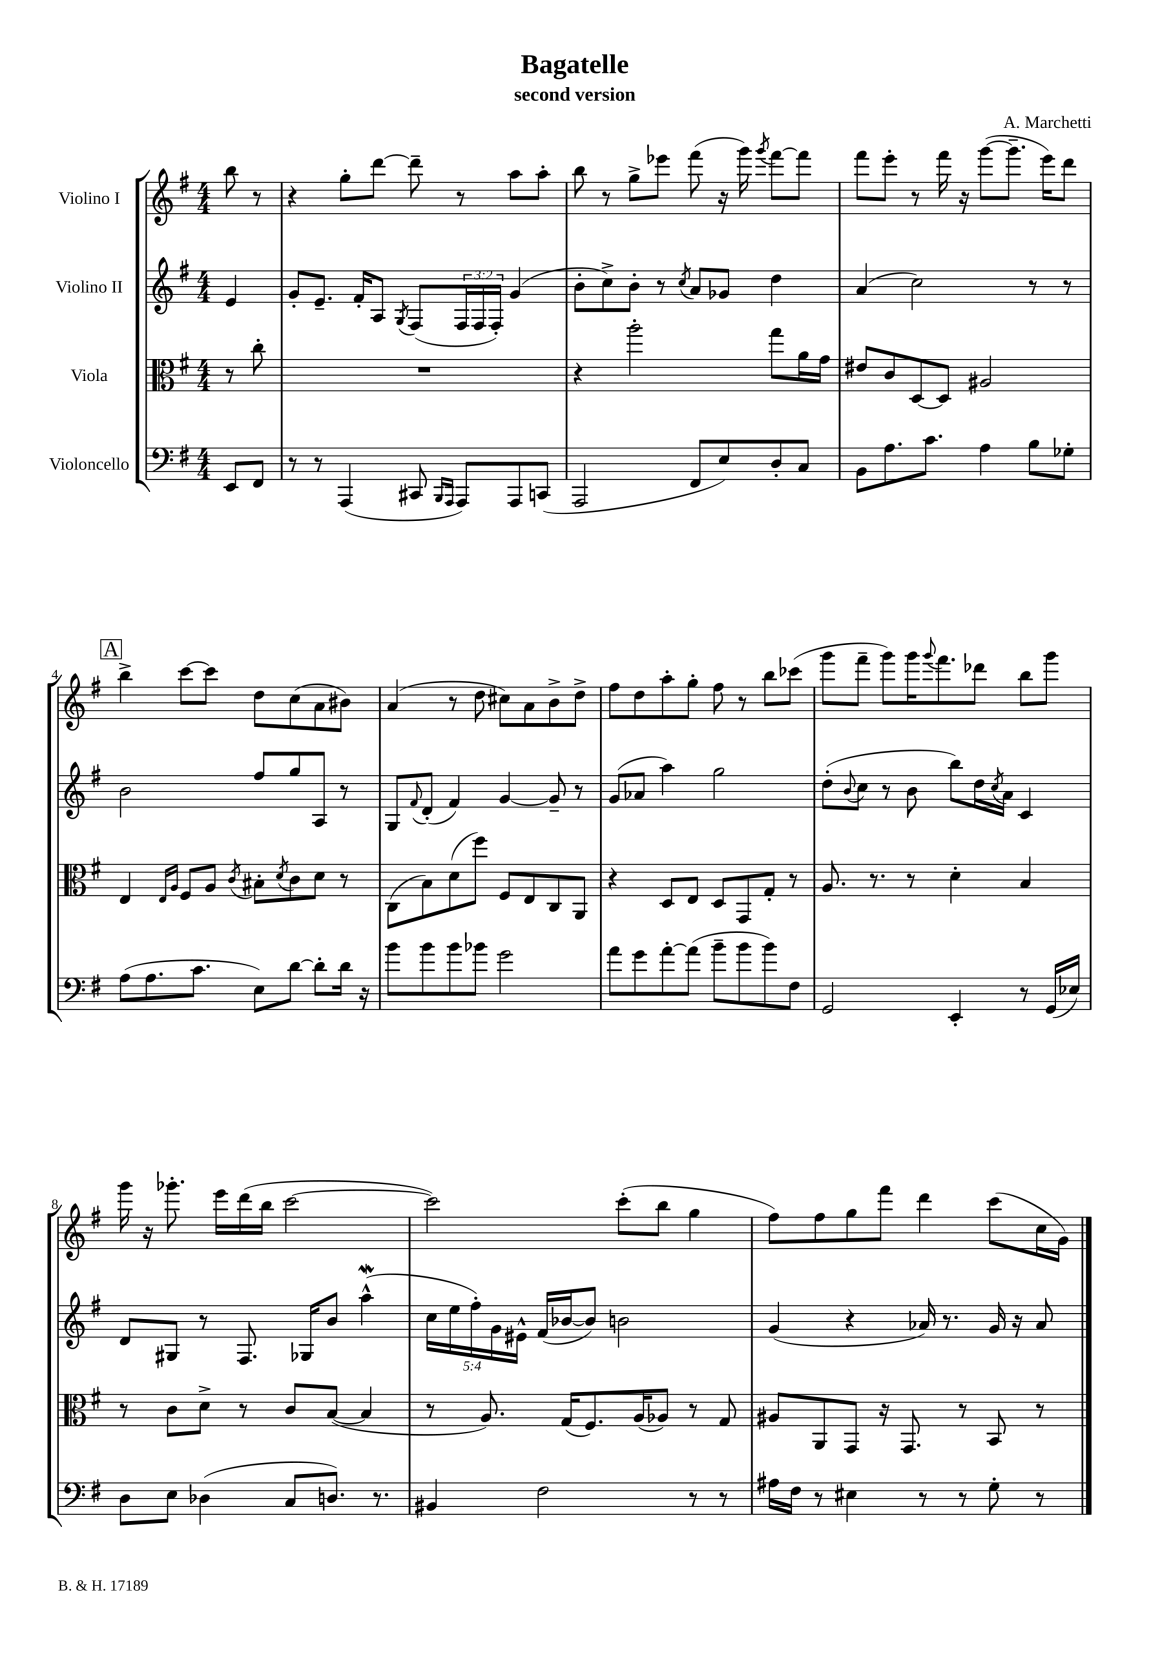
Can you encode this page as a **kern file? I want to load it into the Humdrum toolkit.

**kern	**kern	**kern	**kern
*staff4	*staff3	*staff2	*staff1
*clefF4	*clefC3	*clefG2	*clefG2
*k[f#]	*k[f#]	*k[f#]	*k[f#]
*M4/4	*M4/4	*M4/4	*M4/4
8EE	8r	4e	8bb
8FF#	8cc'	.	8r
=	=	=	=
8r	1r	8g'	4r
8r	.	8.e~	.
(4AAA	.	.	8gg'
.	.	16f#'	.
.	.	8A	[8ddd
.	.	8qG	.
8CC#	.	(8F#	8ddd~]
16qqBBB	.	.	.
16qqAAA	.	.	.
8AAA)	.	24F#	8r
.	.	24F#	.
.	.	24F#')	.
8AAA	.	(4g	8aa
(8CC	.	.	8aa'
=	=	=	=
2AAA	4r	8b'	8bb
.	.	8cc^)	8r
.	2aa'	8b'	8gg^
.	.	8r	8eee-
.	.	8qcc	.
8FF#	.	8a	(8fff#
8E)	.	8g-	16r
.	.	.	16ggg)
.	.	.	8qggg
8D'	8gg	4dd	[8fff#
8C	16a	.	8fff#]
.	16g	.	.
=	=	=	=
8BB	8e#	(4a	8fff#
8.A	8c	.	8eee'
.	[8D	2cc)	8r
8.c	.	.	.
.	8D]	.	16fff#
.	.	.	16r
4A	2A#	.	([8ggg
.	.	.	8.ggg~]
8B	.	8r	.
.	.	.	16eee)
8G-'	.	8r	8ddd
=	=	=	=
(8A	4E	2b	4bb^
8.A	.	.	.
.	16qqE	.	.
.	16qqA	.	.
.	8F#	.	[8ccc
8.c	.	.	.
.	8A	.	8ccc]
.	8qc	.	.
8E)	8B#'	8ff#	8dd
.	8qd	.	.
[8d	8c	8gg	(8cc
8d']	8d	8A	8a
16d	8r	8r	8b#)
16r	.	.	.
=	=	=	=
8b	(8C	8G	(4a
.	.	8qqf#	.
8b	8B)	(8d'	.
8b	(8d	4f#)	8r
8b-	8ff#)	.	8dd
2g	8F#	[4g	8cc#)
.	8E	.	8a
.	8C	8g~]	8b^
.	8AA	8r	8dd^
=	=	=	=
8a	4r	(8g	8ff#
8g	.	8a-	8dd
[8a'	8D	4aa)	8aa'
(8a]	8E	.	8gg'
8b~	8D	2gg	8ff#
8b	8GG	.	8r
8b)	8G'	.	8bb
8F#	8r	.	(8ccc-
=	=	=	=
2GG	8.A	(8dd'	8ggg
.	.	8qqb	.
.	.	8cc	8fff#~
.	8.r	.	.
.	.	8r	8ggg)
.	8r	8b	16ggg
.	.	.	8qqggg
.	.	.	8.fff#
4EE'	4d'	8bb)	.
.	.	16dd	8ddd-
.	.	8qcc	.
.	.	16a	.
8r	4B	4c	8bb
(16GG	.	.	8ggg
16E-)	.	.	.
=	=	=	=
8D	8r	8d	16ggg
.	.	.	16r
8E	8c	8G#	8.ggg-'
(4D-	8d^	8r	.
.	.	.	16eee
.	8r	8.F#	(16ddd
.	.	.	16bb
8C	8c	.	[2ccc
.	.	16G-	.
8.D)	([8B	8b	.
.	4B]	(4aa^^	.
8.r	.	.	.
=	=	=	=
4BB#	8r	20cc	2ccc])
.	.	20ee	.
.	.	20ff#')	.
.	8.A)	.	.
.	.	20g	.
.	.	20e#^^	.
2F#	.	(16f#	.
.	(16G	[16b-	.
.	8.F#)	8b-])	.
.	.	2b	(8ccc'
.	(16A	.	.
.	8A-)	.	8bb
8r	8r	.	4gg
8r	8G	.	.
=	=	=	=
16A#	8A#	(4g	8ff#)
16F#	.	.	.
8r	8AA	.	8ff#
4E#	8GG	4r	8gg
.	16r	.	8fff#
.	8.GG	.	.
8r	.	16a-)	4ddd
.	.	8.r	.
8r	8r	.	.
8G'	8BB	16g	(8ccc
.	.	16r	.
8r	8r	8a-	16cc
.	.	.	16g)
==	==	==	==
*-	*-	*-	*-
